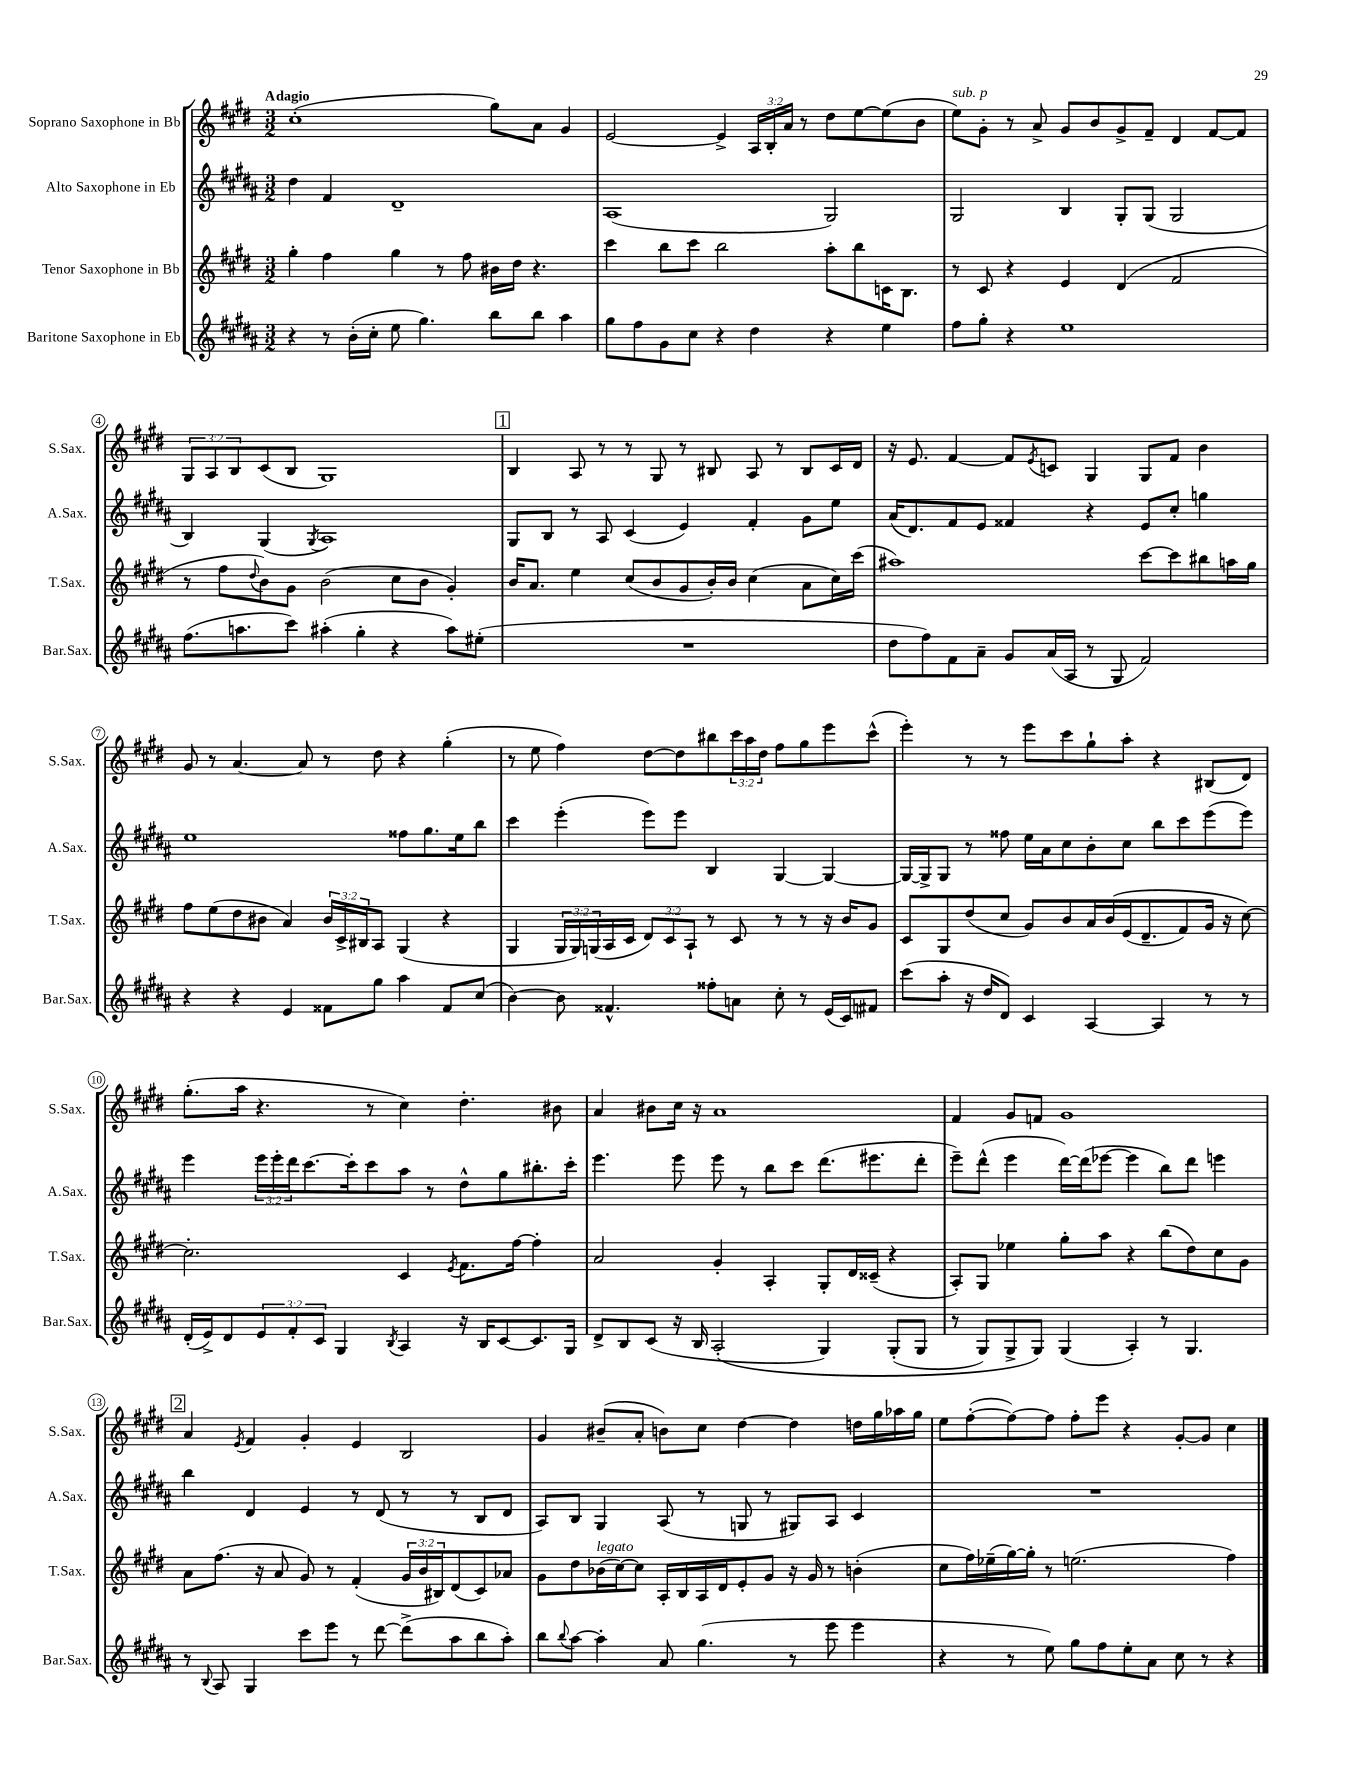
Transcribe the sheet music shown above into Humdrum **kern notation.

**kern	**kern	**kern	**kern
*staff4	*staff3	*staff2	*staff1
*clefG2	*clefG2	*clefG2	*clefG2
*k[f#c#g#d#a#]	*k[f#c#g#d#]	*k[f#c#g#d#a#]	*k[f#c#g#d#]
*M3/2	*M3/2	*M3/2	*M3/2
4r	4gg#'	4dd#	(1cc#'
8r	4ff#	4f#	.
(16b'	.	.	.
16cc#'	.	.	.
8ee	4gg#	1d#~	.
4.gg#)	.	.	.
.	8r	.	.
.	8ff#	.	.
8bb	16b#	.	8gg#)
.	16dd#	.	.
8bb	4.r	.	8a
4aa#	.	.	4g#
=	=	=	=
8gg#	4ccc#	(1A#	[2e
8ff#	.	.	.
8g#	8bb	.	.
8cc#	8ccc#	.	.
4r	2bb	.	4e^]
4dd#	.	.	24A
.	.	.	24B'
.	.	.	24a
.	.	.	8r
4r	8aa'	2G#)	8dd#
.	8bb	.	[8ee
4ee	16c	.	(8ee]
.	8.B	.	.
.	.	.	8b
=	=	=	=
8ff#	8r	2G#	8ee)
8gg#'	8c#	.	8g#'
4r	4r	.	8r
.	.	.	8a^
1ee	4e	4B	8g#
.	.	.	8b
.	(4d#	8G#'	8g#^
.	.	(8G#	8f#~
.	2f#	2G#	4d#
.	.	.	[8f#
.	.	.	8f#]
=	=	=	=
(8.ff#	8r	4B)	12G#
.	.	.	12A
.	8ff#	.	.
.	.	.	12B
8.aa	.	.	.
.	8qqdd#	.	.
.	8b)	(4G#	(8c#
8ccc#)	8g#	.	8B
.	.	8qG#	.
(4aa#'	(2b	1A#)	1G#)
4gg#'	.	.	.
4r	8cc#	.	.
.	8b	.	.
8aa#)	4g#')	.	.
(8ee#'	.	.	.
=	=	=	=
1.r	16b	8G#	4B
.	8.a	.	.
.	.	8B	.
.	4ee	8r	8A
.	.	8A#	8r
.	(8cc#	(4c#	8r
.	8b	.	8G#
.	8g#	4e)	8r
.	16b')	.	8B#
.	16b	.	.
.	(4cc#	4f#'	8A
.	.	.	8r
.	8a	8g#	8B#
.	16cc#)	8ee	16c#
.	(16ccc#	.	16d#
=	=	=	=
8dd#	1aa#)	(16a#	16r
.	.	8.d#)	8.e
8ff#)	.	.	.
8f#	.	8f#	[4f#
8a#~	.	8e	.
8g#	.	4f##	8f#]
.	.	.	8qe
(16a#	.	.	8c
16A#	.	.	.
8r	.	4r	4G#
8G#	.	.	.
2f#)	[8ccc#	8e	8G#
.	8ccc#]	8cc#'	8f#
.	8bb#	4gg	4b
.	16aa	.	.
.	16gg#	.	.
=	=	=	=
4r	8ff#	1ee	8g#
.	(8ee	.	8r
4r	8dd#	.	[4.a
.	8b#	.	.
4e	4a)	.	.
.	.	.	8a]
8f##	24b#	.	8r
.	24c#^	.	.
.	24B#	.	.
8gg#	8A	.	8dd#
4aa#	(4G#	8ff##	4r
.	.	8.gg#	.
8f##	4r	.	(4gg#'
.	.	16ee	.
(8cc#	.	8bb	.
=	=	=	=
[4b)	4G#	4ccc#	8r
.	.	.	8ee
8b]	24G#	(4eee'	4ff#)
.	24G#)	.	.
.	(24G	.	.
4.f##^^	16A	.	.
.	16c#	.	.
.	12d#)	8eee)	[8dd#
.	12c#	.	.
.	.	8eee	8dd#]
.	12A`	.	.
8ff##'	8r	4B	8bb#
8a	8c#	.	24ccc#
.	.	.	24aa
.	.	.	24dd#
8cc#'	8r	[4G#	8ff#
8r	8r	.	8gg#
(16e	16r	4G#_	8eee
16c#)	16b	.	.
8f#	8g#	.	(8ccc#^^
=	=	=	=
(8ccc#	8c#	16G#_	4eee')
.	.	16G#^]	.
8aa#'	8G#	8G#	.
16r	(8dd#	8r	8r
16dd#	.	.	.
8d#)	8cc#	8ff##	8r
4c#	8g#)	16ee	8eee
.	.	16a#	.
.	8b	8cc#	8ccc#
[4A#	16a	8b'	8gg#`
.	&(16b	.	.
.	(16e	8cc#	8aa'
.	8.d#~	.	.
4A#]	.	8bb	4r
.	8f#)	8ccc#	.
8r	16g#	(8eee	(8B#
.	16r	.	.
8r	[8cc#&)	8eee)	8d#)
=	=	=	=
(16d#'	2.cc#']	4eee	(8.gg#'
16e^)	.	.	.
8d#	.	.	.
.	.	.	16aa
12e	.	24eee	4.r
.	.	24eee'	.
12f#'	.	24ddd#	.
.	.	[8.ccc#	.
12c#	.	.	.
4G#	.	.	.
.	.	16ccc#']	.
.	.	8ccc#	8r
8qB	.	.	.
4A#	4c#	8aa#	4cc#)
.	.	8r	.
.	8qe	.	.
16r	8.f#	8dd#^^	4.dd#'
16B	.	.	.
[8c#	.	8gg#	.
.	[16ff#	.	.
8.c#]	4ff#']	8.bb#'	.
.	.	.	8b#
16G#	.	16ccc#'	.
=	=	=	=
8d#^	2a	4.eee	4a
8B	.	.	.
(8c#	.	.	8b#
16r	.	8eee	16cc#
16B	.	.	16r
&(2A#'	4g#'	8eee	1a
.	.	8r	.
.	4A'	8bb	.
.	.	8ccc#	.
4G#)	8G#'	(8.ddd#	.
.	16d#	.	.
.	(16c##~	8.eee#	.
(8G#'	4r	.	.
8G#	.	8ddd#'	.
=	=	=	=
8r	8A')	8eee~)	4f#
8G#)	8G#	(8ddd#^^	.
8G#^	4ee-	4eee	8g#
8G#&)	.	.	8f
(4G#	8gg#'	[16ddd#)	1g#
.	.	(16ddd#]	.
.	8aa	[8eee-	.
4A#')	4r	4eee-]	.
8r	(8bb	8bb)	.
4.G#	8dd#)	8ddd#	.
.	8cc#	4eee	.
.	8g#	.	.
=	=	=	=
8r	8a	4bb	4a
8qqB	.	.	.
8A#	(8.ff#	.	.
.	.	.	8qe
4G#	.	4d#	4f#
.	16r	.	.
.	8a	.	.
8ccc#	8g#)	4e	4g#'
8eee	8r	.	.
8r	(4f#'	8r	4e
[8ddd#	.	(8d#	.
(8ddd#^]	24g#	8r	2B
.	24b	.	.
.	24B#)	.	.
8aa#	(8d#	8r	.
8bb	8c#)	8B	.
8aa#')	8a-	8d#	.
=	=	=	=
8bb	8g#	8A#)	4g#
8qqbb	.	.	.
[8aa#	8dd#	8B	.
4aa#']	(16b-	4G#	(8b#~
.	[16cc#)	.	.
.	8cc#]	.	8a'
8a#	16A'	(8A#	8b)
.	16B	.	.
(4.gg#	16A	8r	8cc#
.	16d#	.	.
.	8e'	8G	[4dd#
.	8g#	8r	.
8r	16r	8G#)	4dd#]
.	16g#	.	.
8eee	8r	8A#	.
4eee	(4b'	4c#	16dd
.	.	.	16gg#
.	.	.	16aa-
.	.	.	16gg#
=	=	=	=
4r	8cc#	1.r	8ee
.	16ff#)	.	([8ff#'
.	(16ee-~	.	.
8r	[16gg#)	.	8ff#_)
.	16gg#']	.	.
8ee)	8r	.	8ff#]
8gg#	(2.ee	.	8ff#'
8ff#	.	.	8eee
8ee'	.	.	4r
8a#	.	.	.
8cc#	.	.	[8g#'
8r	.	.	8g#]
4r	4ff#)	.	4cc#
==	==	==	==
*-	*-	*-	*-
